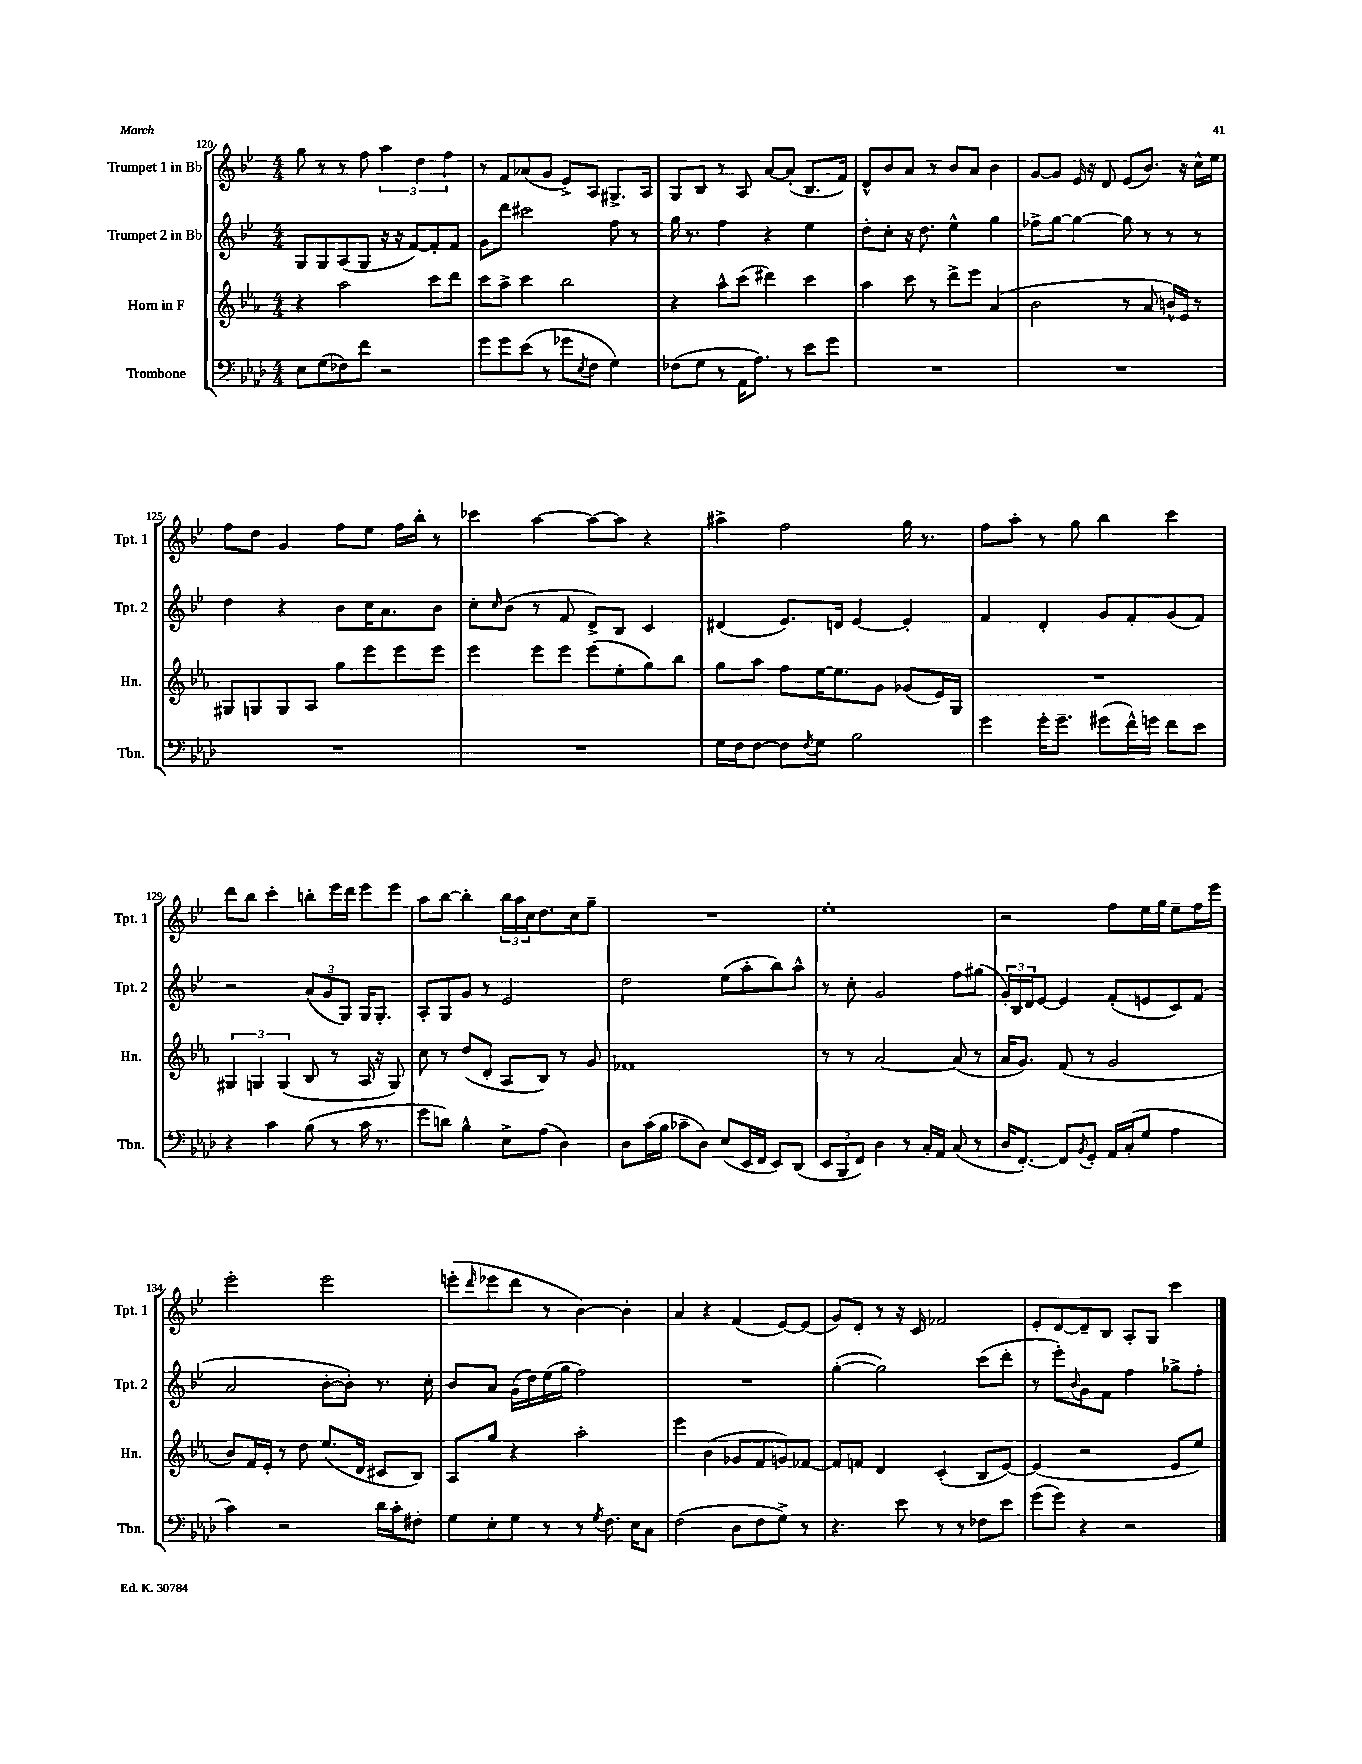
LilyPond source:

<<
\new StaffGroup <<
\new Staff = "s0" \with { instrumentName = "Trumpet 1 in Bb" shortInstrumentName = "Tpt. 1" } {
    \clef treble \key bes \major \numericTimeSignature \time 4/4
    g''8 r8 r8 f''8 \tuplet 3/2 { a''4 d''4 f''4 } |
    r8 f'8 aes'8( g'8 ees'8->) a8 gis8.-> a16 |
    g8 bes8 r8 a8 a'8~ a'8-.( bes8. f'16) |
    d'8-^ bes'8 a'8 r8 bes'8 a'8 bes'4 |
    g'8~ g'8 ees'16 r16 d'8 ees'8( bes'8.) r16 c''16-^ ees''16 |
    f''8 d''8 g'4 f''8 ees''8 f''16 bes''16-. r8 |
    ces'''4 a''4~ a''8~ a''8 r4 |
    ais''4-> f''2 g''16 r8. |
    f''8 a''8-. r8 g''8 bes''4 c'''4 |
    d'''8 bes''8 c'''4-. b''8-. ees'''16 d'''16 ees'''8 ees'''8 |
    a''8 bes''8~ bes''4-. \tuplet 3/2 { bes''16 a''16 c''16 } d''8. c''16 g''8-- |
    R1 |
    ees''1-. |
    r2 f''8 ees''16 g''16 ees''8-- f''16 ees'''16 |
    ees'''2-. ees'''2 |
    e'''8-.( \grace { d'''16 } ees'''8 d'''8 r8 bes'4~) bes'4-. |
    a'4 r4 f'4( ees'8~) ees'8( |
    g'8) d'8-. r8 r16 c'16 fes'2 |
    ees'8-. d'8~ d'8-- bes8 a8-. g8 c'''4 \bar "|." |
}
\new Staff = "s1" \with { instrumentName = "Trumpet 2 in Bb" shortInstrumentName = "Tpt. 2" } {
    \clef treble \key bes \major \numericTimeSignature \time 4/4
    g8 g8 a8( g8 r16 r16 f'8~) f'8-. f'8 |
    g'8 d'''8 cis'''2 f''8 r8 |
    g''16 r8. f''4 r4 ees''4 |
    d''8-. c''8-. r16 d''8. ees''4-^ g''4 |
    fes''8-> g''8~ g''4~ g''8 r8 r8 r8 |
    d''4 r4 bes'8 c''16 a'8. bes'8 |
    c''8-. \grace { c''16 } bes'8( r8 f'8 d'8->) bes8 c'4 |
    dis'4( ees'8.) d'16 ees'4~ ees'4-. |
    f'4 d'4-. g'8 f'8-. g'8( f'8) |
    r2 \tuplet 3/2 { a'8( g'8 g8) } g16 g8.-. |
    a8-. g8 g'8 r8 ees'2 |
    d''2 ees''8( a''8-. bes''8) a''8-^ |
    r8 c''8-. g'2 f''8 gis''8( |
    \tuplet 3/2 { g'16-.) bes16 d'16 } ees'8~ ees'4 f'8-.( e'8 c'8) f'8( |
    a'2 bes'8~-. bes'8-.) r8. c''16-. |
    bes'8 a'8 g'16( d''16) ees''16( g''16 f''2) |
    R1 |
    g''4~-.( g''2) c'''8( d'''8-. |
    r8 ees'''8-.) \appoggiatura { bes'8 } g'8 f'8 f''4 ges''8-> f''8-. \bar "|." |
}
\new Staff = "s2" \with { instrumentName = "Horn in F" shortInstrumentName = "Hn." } {
    \clef treble \key ees \major \numericTimeSignature \time 4/4
    r4 aes''2 c'''8 d'''8 |
    c'''8 aes''8-> c'''4 bes''2 |
    r4 aes''8-^ c'''8( dis'''4) c'''4 |
    aes''4 c'''8 r8 d'''8-> ees'''8 aes'4( |
    bes'2 r8 aes'8 b'16-^) ees'16 r8 |
    gis8 g8 g8 aes8 g''8 ees'''8 ees'''8 ees'''8 |
    ees'''4 ees'''8 ees'''8 ees'''8( ees''8-. g''8) bes''8 |
    g''8 aes''8 f''8 ees''16~ ees''8. g'8 ges'8( ees'16) g16 |
    R1 |
    \tuplet 3/2 { gis4 g4 g4( } bes8 r8 aes16 r16 g8) |
    c''8 r8 d''8( d'8-. aes8 bes8) r8 g'8 |
    fes'1 |
    r8 r8 aes'2~ aes'8( r8 |
    aes'16 g'8.) f'8( r8 g'2 |
    bes'8) f'16 ees'16-. r8 d''8 ees''8.( d'16 cis'8 bes8) |
    aes8 g''8 r4 aes''2-. |
    ees'''4 bes'4( ges'8 f'8 g'8) fes'8~ |
    fes'8 f'8 d'4 c'4-.( bes8 ees'8~) |
    ees'4( r2 ees'8 ees''8) \bar "|." |
}
\new Staff = "s3" \with { instrumentName = "Trombone" shortInstrumentName = "Tbn." } {
    \clef bass \key aes \major \numericTimeSignature \time 4/4
    ees8 g8( fes8) f'8 r2 |
    g'8 g'8 ees'8( r8 ges'8 \acciaccatura { ees8 } f8 g4) |
    fes8( g8 r8 aes,16 aes8.) r8 ees'8 g'8 |
    R1 |
    R1 |
    R1 |
    R1 |
    g16 f16 f8~ f8 \acciaccatura { f8 } g8 bes2 |
    g'4 g'16-. g'8.-- gis'8( f'16-^) g'16 f'8 ees'8 |
    r4 c'4 bes8( r8 c'16 r8. |
    g'8 d'8) bes4-^ ees8-> aes8( des4) |
    des8 c'16( bes16 ces'8-- des8) ees8( ees,16 f,16 ees,8) des,8( |
    \tuplet 3/2 { ees,8 bes,,8 f,8) } des4 r8 c16-. aes,16 c8( r8 |
    des16 f,8.~-.) f,8 \acciaccatura { bes,8 } g,8-. aes,16 c16-.( g8 aes4 |
    c'4) r2 des'16 c'16-. fis8-. |
    g8 ees8-. g8 r8 r8 \acciaccatura { g8 } f8. ees16 c8 |
    f2( des8 f8 g8->) r8 |
    r4. ees'8 r8 r8 fes8 ees'8 |
    g'8( g'8) r4 r2 \bar "|." |
}
>>
>>
\layout { \context { \Score currentBarNumber = #120 } }
